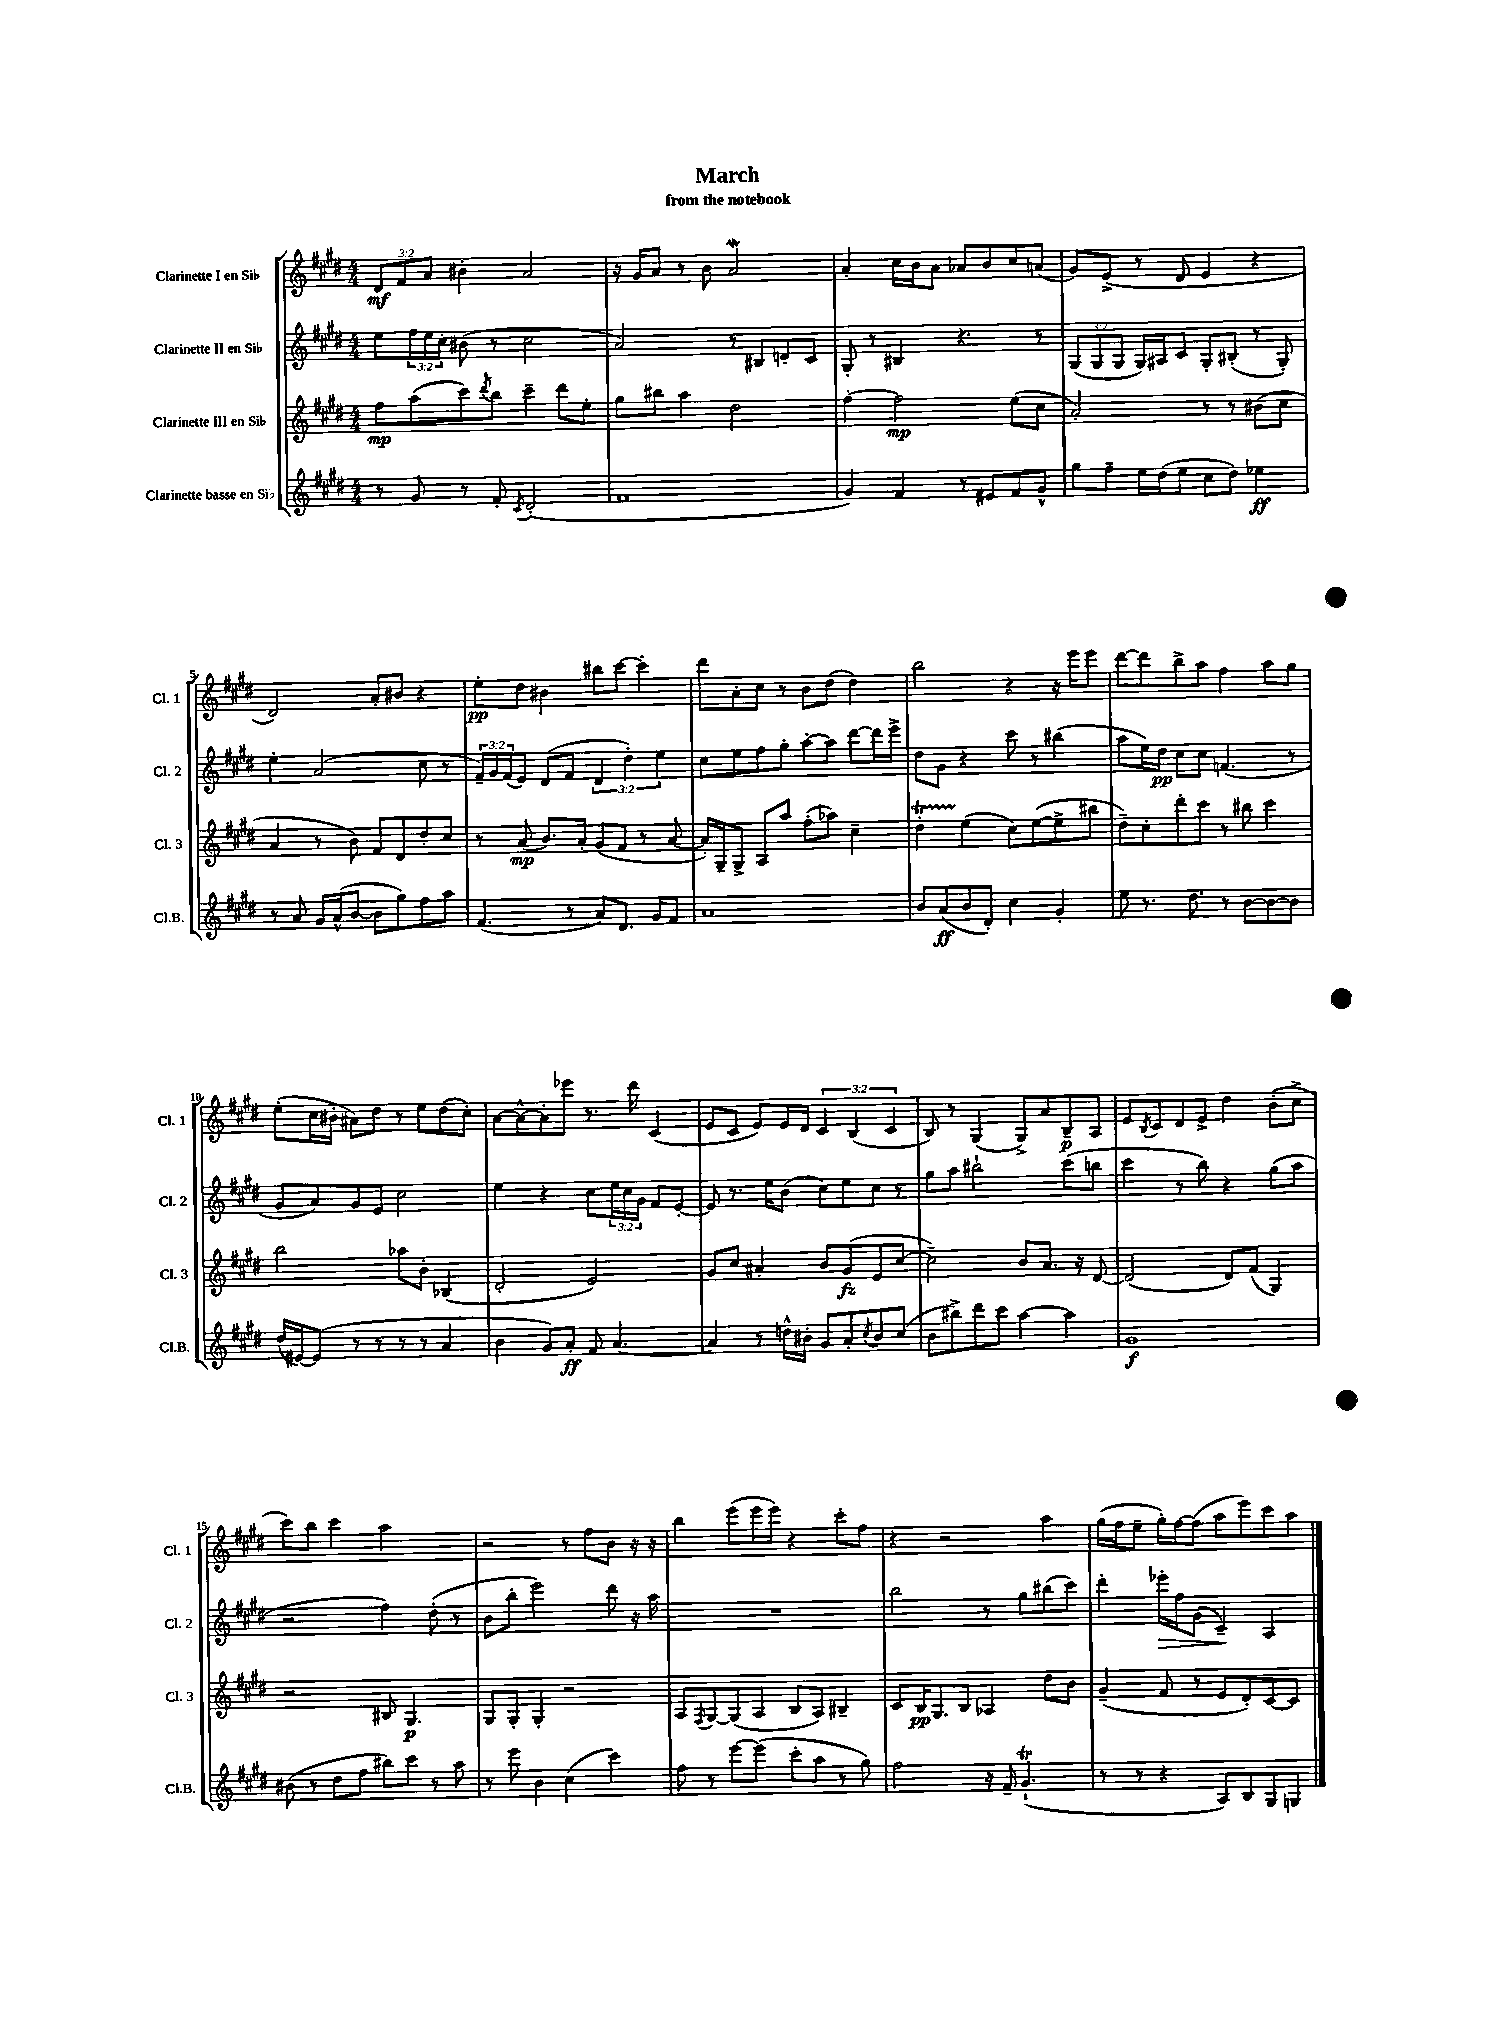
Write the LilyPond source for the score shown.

\header { title = "March" subtitle = "from the notebook" }
<<
\new StaffGroup <<
\new Staff = "s0" \with { instrumentName = "Clarinette I en Sib" shortInstrumentName = "Cl. 1" } {
    \clef treble \key e \major \numericTimeSignature \time 4/4 \override Staff.TupletNumber.text = #tuplet-number::calc-fraction-text
    \tuplet 3/2 { dis'8\mf fis'8 a'8 } bis'4-. a'2 |
    r16 gis'16 a'8 r8 b'8 a'2\mordent |
    a'4-. cis''16 b'16 a'8 aes'8 b'8 cis''8 a'8( |
    gis'8) e'8->( r8 dis'8 e'4 r4 |
    dis'2) a'8-. bis'8 r4 |
    e''8-.\pp dis''8 bis'4 bis''8 cis'''8~ cis'''4-. |
    dis'''8 a'8-. cis''8 r8 b'8 dis''8( dis''4) |
    b''2 r4 r16 e'''16 e'''8 |
    dis'''8~ dis'''8 b''8-> a''8 fis''4 a''8 gis''8 |
    e''8-.( cis''16 bis'16-. ais'8) dis''8 r8 e''8 dis''8( cis''8-.) |
    a'8~ a'8~-^ a'8-. ees'''8 r8. dis'''16 cis'4( |
    e'8 cis'8 e'8) e'16 dis'16 \tuplet 3/2 { cis'4 b4( cis'4 } |
    b8) r8 gis4( gis8->) a'8 b8--\p a8 |
    e'8 \acciaccatura { b8 } cis'8 dis'8 e'8-> dis''4 b'8-.( cis''8-> |
    cis'''8) b''8 cis'''4 a''2 |
    r2 r8 fis''8 b'8 r16 r16 |
    b''4 e'''8( e'''16 e'''16) r4 cis'''8-. fis''8 |
    r4 r2 a''4 |
    gis''16( fis''16 e''8-- gis''16-.) fis''16~ fis''8( a''8 e'''8) cis'''8 a''8 \bar "|." |
}
\new Staff = "s1" \with { instrumentName = "Clarinette II en Sib" shortInstrumentName = "Cl. 2" } {
    \clef treble \key e \major \numericTimeSignature \time 4/4 \override Staff.TupletNumber.text = #tuplet-number::calc-fraction-text
    e''8 \tuplet 3/2 { fis''16 e''16 cis''16-. } bis'8( r8 cis''2 |
    a'2) r8 bis8 d'8-. cis'8 |
    gis8-. r8 bis4 r4. r8 |
    \tuplet 3/2 { gis8( gis8 gis8 } gis16) ais16 cis'8 gis8-. bis8-.( r8 gis8-.) |
    e''4-. a'2( cis''8 r8 |
    \tuplet 3/2 { fis'16--) gis'16 fis'16( } e'8) dis'8( fis'8 \tuplet 3/2 { dis'4 dis''4-.) e''4 } |
    cis''8 e''8 fis''8 gis''8-. a''8~-. a''8 dis'''8~ dis'''16 e'''16-> |
    dis''8 gis'8 r4 cis'''8 r8 bis''4( |
    a''8 e''16) dis''16\pp cis''8 cis''8 f'4.( r8 |
    gis'8 a'8) gis'8 e'8 cis''2 |
    e''4 r4 cis''8 \tuplet 3/2 { e''16 cis''16 gis'16 } fis'8 e'8~-. |
    e'8 r8. e''16 b'8( cis''8) e''8 cis''8 r8 |
    gis''8 a''8 bis''2-! cis'''8( b''8 |
    cis'''4 r8 b''8) r4 gis''8( a''8 |
    r2 fis''4) dis''8-.( r8 |
    b'8 b''8-. e'''2) dis'''8 r16 a''16 |
    R1 |
    b''2 r8 gis''8 bis''8( cis'''8) |
    dis'''4-. ees'''16-.\> fis''16 gis'8( cis'4--\!) a4 \bar "|." |
}
\new Staff = "s2" \with { instrumentName = "Clarinette III en Sib" shortInstrumentName = "Cl. 3" } {
    \clef treble \key e \major \numericTimeSignature \time 4/4
    fis''8\mp a''8( cis'''8) \acciaccatura { dis'''8 } b''8 cis'''4-- dis'''8 e''8-. |
    gis''8 bis''8 a''4 dis''2 |
    fis''4~-. fis''2\mp e''8( cis''8 |
    a'2-.) r8 r8 bis'8( cis''8 |
    a'4 r8 b'8) fis'8 dis'8 dis''8-. cis''8 |
    r8 a'8\mp( b'8.) a'16-. gis'8( fis'8 r8 a'8~ |
    a'16-.) gis16-- gis8-> a8 a''8 fis''8-.( aes''8) cis''4-- |
    dis''4-.\startTrillSpan e''4\stopTrillSpan( cis''8) e''8~( e''8-> bis''8 |
    dis''8--) cis''8-. dis'''8-. cis'''8 r8 bis''8 cis'''4 |
    b''2 aes''8 b'8-. bes4( |
    dis'2-. e'2) |
    gis'8 cis''8 ais'4-. b'8 gis'8\fz( e'8 cis''8~ |
    cis''2--) b'8 a'8. r16 dis'8~ |
    dis'2( dis'8) fis'8( gis4) |
    r2 bis8 gis4.\p |
    gis8 gis8-. gis4-. r2 |
    a8 \acciaccatura { fis8 } gis8~ gis8( a8 b8 a8) bis4-- |
    cis'8 b16\pp gis8. b8 aes4 dis''8 b'8 |
    gis'4--( fis'8 r8 e'8 dis'8-.) cis'8~ cis'8 \bar "|." |
}
\new Staff = "s3" \with { instrumentName = "Clarinette basse en Sib" shortInstrumentName = "Cl.B." } {
    \clef treble \key e \major \numericTimeSignature \time 4/4
    r8 gis'8 r8 fis'8-. \acciaccatura { cis'8 } dis'2-.( |
    fis'1 |
    gis'4) fis'4 r8 eis'8 fis'8 gis'8-^ |
    gis''8 fis''8-- e''16 dis''16( e''8 cis''8 dis''8) ees''4\ff |
    r8 a'8 gis'16 a'16-^( b'8~ b'8 gis''8) fis''8 a''8 |
    fis'4.( r8 a'8) dis'8. gis'16 fis'8 |
    a'1 |
    b'8 a'8\ff( b'8 dis'8-.) cis''4 gis'4-. |
    e''8 r8. dis''8. r8 b'8~ b'8~ b'8 |
    dis''16( eis'16~) eis'8( r8 r8 r8 r8 a'4 |
    b'4 gis'8) a'8-.\ff fis'8 a'4.~ |
    a'4 r8 d''16-^ bis'16-. gis'8 a'8-. \acciaccatura { cis''8 } bis'8 cis''8( |
    b'8 bis''8->) dis'''8 cis'''8 a''4~ a''4 |
    gis'1\f |
    bis'8( r8 dis''8 fis''8 bis''8) cis'''8 r8 a''8 |
    r8 e'''8 b'4 cis''4( cis'''4) |
    fis''8 r8 e'''8~ e'''8( cis'''8-. a''8 r8 gis''8) |
    fis''2 r16 fis'16-- gis'4.-!\trill( |
    r8 r8 r4 a8) b8 gis8 g8 \bar "|." |
}
>>
>>
